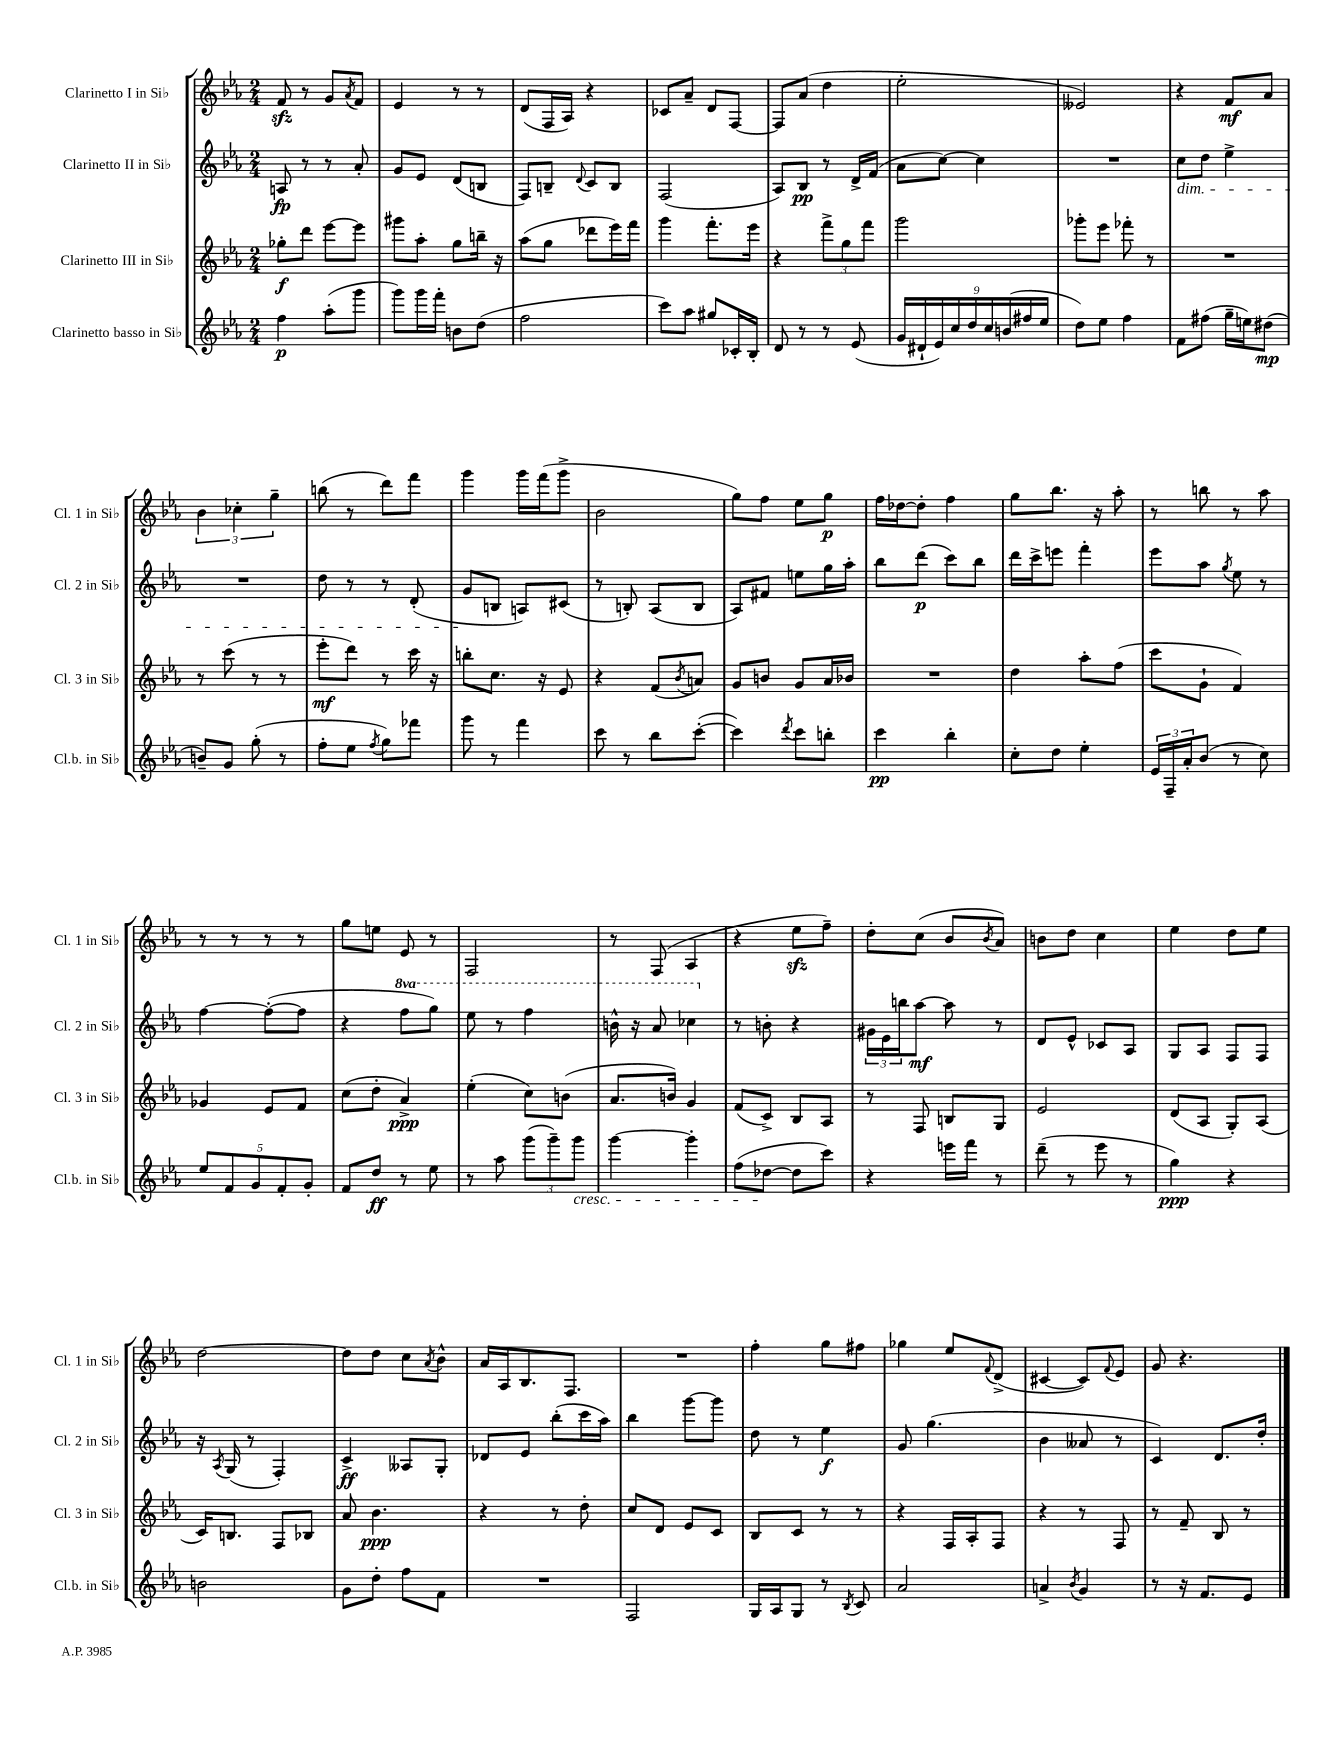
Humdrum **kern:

**kern	**dynam	**kern	**dynam	**kern	**dynam	**kern	**dynam
*part4	*part4	*part3	*part3	*part2	*part2	*part1	*part1
*staff4	*staff4	*staff3	*staff3	*staff2	*staff2	*staff1	*staff1
*I"Clarinetto basso in Si♭	*	*I"Clarinetto III in Si♭	*	*I"Clarinetto II in Si♭	*	*I"Clarinetto I in Si♭	*
*I'Cl.b. in Si♭	*	*I'Cl. 3 in Si♭	*	*I'Cl. 2 in Si♭	*	*I'Cl. 1 in Si♭	*
*clefG2	*	*clefG2	*	*clefG2	*	*clefG2	*
*k[b-e-a-]	*	*k[b-e-a-]	*	*k[b-e-a-]	*	*k[b-e-a-]	*
*M2/4	*	*M2/4	*	*M2/4	*	*M2/4	*
=1	=1	=1	=1	=1	=1	=1	=1
4ff\	p	8gg-X'\L	f	8An/	fp	8fzz/	.
.	.	8ddd\J	.	8r	.	8r	.
(8aa-'\L	.	[8eee-\L	.	8r	.	8g/L	.
.	.	.	.	.	.	8qa-/	.
8ggg\J	.	8eee-\J]	.	8a-'/	.	8f/J	.
=2	=2	=2	=2	=2	=2	=2	=2
8ggg\L)	.	8ggg#X\L	.	8g/L	.	4e-/	.
16ggg\L	.	8aa-'\J	.	8e-/J	.	.	.
16fff'\JJ	.	.	.	.	.	.	.
8bn\L	.	8gg\L	.	(8d/L	.	8r	.
(8dd\J	.	16bbn~\Jk	.	8Bn/J	.	8r	.
.	.	16r	.	.	.	.	.
=3	=3	=3	=3	=3	=3	=3	=3
2ff\	.	(8aa-\L	.	8F/L)	.	(8d/L	.
.	.	8gg\J	.	8Bn~/J	.	16F/L	.
.	.	.	.	.	.	16A-/JJ)	.
.	.	.	.	8qqd/	.	.	.
.	.	8ddd-X\L	.	8c/L	.	4r	.
.	.	16eee-\L)	.	8B/J	.	.	.
.	.	16fff\JJ	.	.	.	.	.
=4	=4	=4	=4	=4	=4	=4	=4
8ccc\L)	.	4ggg\	.	(2F/	.	8c-X/L	.
8aa-\J	.	.	.	.	.	8a-~/J	.
8gg#X/L	.	8.fff'\L	.	.	.	8d/L	.
16c-X'/L	.	.	.	.	.	[8F/J	.
16B-'/JJ	.	16eee-\Jk	.	.	.	.	.
=5	=5	=5	=5	=5	=5	=5	=5
8d/	.	4r	.	8A-/L)	.	8F/L]	.
8r	.	.	.	8B-/J	pp	(8a-/J	.
8r	.	12fff^\L	.	8r	.	4dd\	.
.	.	12gg\	.	.	.	.	.
(8e-/	.	.	.	16d^/LL	.	.	.
.	.	12fff\J	.	.	.	.	.
.	.	.	.	(16f/JJ	.	.	.
=6	=6	=6	=6	=6	=6	=6	=6
18g/LL	.	2ggg\	.	8a-\L	.	2ee-'\	.
18d#X`/	.	.	.	.	.	.	.
18e-/)	.	.	.	.	.	.	.
.	.	.	.	[8cc\J)	.	.	.
18cc/	.	.	.	.	.	.	.
18dd/	.	.	.	.	.	.	.
.	.	.	.	4cc\]	.	.	.
18cc/	.	.	.	.	.	.	.
(18bn/	.	.	.	.	.	.	.
18ff#X/	.	.	.	.	.	.	.
18ee-/JJ	.	.	.	.	.	.	.
=7	=7	=7	=7	=7	=7	=7	=7
8dd\L)	.	8ggg-X'\L	.	2r	.	2e--X/)	.
8ee-\J	.	8eee-\J	.	.	.	.	.
4ff\	.	8fff-X'\	.	.	.	.	.
.	.	8r	.	.	.	.	.
=8	=8	=8	=8	=8	=8	=8	=8
!	!	!	!	!LO:TX:b:i:t=dim.	!	!	!
8f\L	.	2r	.	8cc\L	.	4r	.
(8ff#X\J	.	.	.	8dd\J	.	.	.
16gg~\LL	.	.	.	4ee-^\	.	8f/L	mf
16een\J)	.	.	.	.	.	.	.
(8dd#X\J	mp	.	.	.	.	8a-/J	.
!!LO:LB:g=z
=9	=9	=9	=9	=9	=9	=9	=9
8bn~/L)	.	8r	.	2r	.	6b-\	.
8g/J	.	(8ccc\	.	.	.	.	.
.	.	.	.	.	.	6cc-X'\	.
(8gg'\	.	8r	.	.	.	.	.
.	.	.	.	.	.	6gg~\	.
8r	.	8r	.	.	.	.	.
=10	=10	=10	=10	=10	=10	=10	=10
8ff'\L	.	8eee-'\L	mf	8dd\	.	(8bbn\	.
8ee-\J	.	8ddd\J)	.	8r	.	8r	.
8qff/	.	.	.	.	.	.	.
8gg\L)	.	8r	.	8r	.	8ddd\L)	.
8fff-X\J	.	16ccc\	.	(8d'/	.	8fff\J	.
.	.	16r	.	.	.	.	.
=11	=11	=11	=11	=11	=11	=11	=11
8ggg\	.	8bbn'\L	.	8g/L	.	4ggg\	.
8r	.	8.cc\J	.	8Bn/J	.	.	.
4fff\	.	.	.	8An/L)	.	16ggg\LL	.
.	.	16r	.	.	.	(16fff\J	.
.	.	8e-/	.	(8c#X/J	.	8ggg^\J	.
=12	=12	=12	=12	=12	=12	=12	=12
8ccc\	.	4r	.	8r	.	2b-\	.
8r	.	.	.	8Bn'/)	.	.	.
8bb-\L	.	(8f/L	.	(8A-/L	.	.	.
.	.	8qb-/	.	.	.	.	.
([8ccc'\J	.	8an/J)	.	8B/J	.	.	.
=13	=13	=13	=13	=13	=13	=13	=13
4ccc\])	.	8g/L	.	8A-/L)	.	8gg\L)	.
.	.	8bn/J	.	8f#X/J	.	8ff\J	.
8qddd/	.	.	.	.	.	.	.
8ccc\L	.	8g/L	.	8een\L	.	8ee-\L	.
8bbn'\J	.	16a-/L	.	16gg\L	.	8gg\J	p
.	.	16b-X/JJ	.	16aa-'\JJ	.	.	.
=14	=14	=14	=14	=14	=14	=14	=14
4ccc\	pp	2r	.	8bb-\L	.	16ff\LL	.
.	.	.	.	.	.	[16dd-X\J	.
.	.	.	.	(8ddd\J	p	8dd-'\J]	.
4bb-'\	.	.	.	8ccc\L)	.	4ff\	.
.	.	.	.	8bb-\J	.	.	.
=15	=15	=15	=15	=15	=15	=15	=15
8cc'\L	.	4dd\	.	16ddd\LL	.	8gg\L	.
.	.	.	.	16ccc^\J	.	.	.
8dd\J	.	.	.	8eeen\J	.	8.bb-\J	.
4ee-'\	.	8aa-'\L	.	4fff'\	.	.	.
.	.	.	.	.	.	16r	.
.	.	(8ff\J	.	.	.	8aa-'\	.
=16	=16	=16	=16	=16	=16	=16	=16
24e-/LL	.	8ccc\L	.	8eee-\L	.	8r	.
24F~/	.	.	.	.	.	.	.
24a-'/J	.	.	.	.	.	.	.
(8b-/J	.	8g`\J	.	8aa-\J	.	8bbn\	.
.	.	.	.	8qgg/	.	.	.
8r	.	4f/)	.	8ee-\	.	8r	.
8cc\)	.	.	.	8r	.	8aa-\	.
!!LO:LB:g=z
=17	=17	=17	=17	=17	=17	=17	=17
10ee-/L	.	4g-X/	.	[4ff\	.	8r	.
10f/	.	.	.	.	.	.	.
.	.	.	.	.	.	8r	.
10g/	.	.	.	.	.	.	.
.	.	8e-/L	.	(8ff'\L_	.	8r	.
10f'/	.	.	.	.	.	.	.
.	.	8f/J	.	8ff\J]	.	8r	.
10g'/J	.	.	.	.	.	.	.
=18	=18	=18	=18	=18	=18	=18	=18
8f/L	.	(8cc\L	.	4r	.	8gg\L	.
8dd/J	ff	8dd'\J	.	.	.	8een\J	.
*	*	*	*	*8va	*	*	*
8r	.	4a-^/)	ppp	8fff\L	.	8e-/	.
8ee-\	.	.	.	8ggg\J)	.	8r	.
=19	=19	=19	=19	=19	=19	=19	=19
8r	.	(4ee-'\	.	8eee-\	.	2F/	.
8aa-\	.	.	.	8r	.	.	.
(12ggg\L	.	8cc\L)	.	4fff\	.	.	.
12ggg~\)	.	.	.	.	.	.	.
.	.	(8bn\J	.	.	.	.	.
!LO:TX:b:i:t=cresc.	!	!	!	!	!	!	!
12ggg\J	.	.	.	.	.	.	.
=20	=20	=20	=20	=20	=20	=20	=20
[4ggg\	.	8.a-/L	.	16bbn^^\	.	8r	.
.	.	.	.	16r	.	.	.
.	.	.	.	8aa-/	.	(8F/	.
.	.	16bn/Jk)	.	.	.	.	.
4ggg'\]	.	4g/	.	4ccc-X\	.	4A-/	.
=21	=21	=21	=21	=21	=21	=21	=21
*	*	*	*	*X8va	*	*	*
(8ff\L	.	(8f/L	.	8r	.	4r	.
[8dd-X\J	.	8c^/J)	.	8bn'\	.	.	.
8dd-\L]	.	8B-/L	.	4r	.	8ee-zz\L	.
8ccc\J)	.	8A-/J	.	.	.	8ff~\J)	.
=22	=22	=22	=22	=22	=22	=22	=22
4r	.	8r	.	24g#X\LL	.	8dd'\L	.
.	.	.	.	24e-\	.	.	.
.	.	.	.	24bbn\J	.	.	.
.	.	8F/	.	[8aa-\J	mf	(8cc\J	.
16eeen\LL	.	8Bn/L	.	8aa-\]	.	8b-/L	.
16fff\JJ	.	.	.	.	.	.	.
.	.	.	.	.	.	8qb-/	.
8r	.	8G/J	.	8r	.	8a-/J)	.
=23	=23	=23	=23	=23	=23	=23	=23
(8ddd~\	.	2e-/	.	8d/L	.	8bn\L	.
8r	.	.	.	8e-^^/J	.	8dd\J	.
8eee-\	.	.	.	8c-X/L	.	4cc\	.
8r	.	.	.	8A-/J	.	.	.
=24	=24	=24	=24	=24	=24	=24	=24
4gg\)	ppp	(8d/L	.	8G/L	.	4ee-\	.
.	.	8A-/J	.	8A-/J	.	.	.
4r	.	8G'/L)	.	8F/L	.	8dd\L	.
.	.	(8A-/J	.	8F/J	.	8ee-\J	.
!!LO:LB:g=z
=25	=25	=25	=25	=25	=25	=25	=25
2bn\	.	16c/KL)	.	16r	.	[2dd\	.
.	.	.	.	8qA-/	.	.	.
.	.	8.Bn/J	.	(16G/	.	.	.
.	.	.	.	8r	.	.	.
.	.	8F/L	.	4F'/)	.	.	.
.	.	8B-X/J	.	.	.	.	.
=26	=26	=26	=26	=26	=26	=26	=26
8g\L	.	8a-/	.	4c^/	ff	8dd\L]	.
8dd'\J	.	4.b-\	ppp	.	.	8dd\J	.
8ff\L	.	.	.	8A--X/L	.	8cc\L	.
.	.	.	.	.	.	8qa-/	.
8f\J	.	.	.	8G'/J	.	8b-^^\J	.
=27	=27	=27	=27	=27	=27	=27	=27
2r	.	4r	.	8d-X/L	.	16a-/LL	.
.	.	.	.	.	.	16A-/J	.
.	.	.	.	8e-/J	.	8.B-/	.
.	.	8r	.	(8bb-'\L	.	.	.
.	.	.	.	.	.	8.F/J	.
.	.	8dd'\	.	16ccc\L	.	.	.
.	.	.	.	16aa-\JJ)	.	.	.
=28	=28	=28	=28	=28	=28	=28	=28
2F/	.	8cc/L	.	4bb-\	.	2r	.
.	.	8d/J	.	.	.	.	.
.	.	8e-/L	.	[8ggg\L	.	.	.
.	.	8c/J	.	8ggg\J]	.	.	.
=29	=29	=29	=29	=29	=29	=29	=29
16G/LL	.	8B-/L	.	8dd\	.	4ff'\	.
16A-/J	.	.	.	.	.	.	.
8G/J	.	8c/J	.	8r	.	.	.
8r	.	8r	.	4ee-\	f	8gg\L	.
8qB-/	.	.	.	.	.	.	.
8c/	.	8r	.	.	.	8ff#X\J	.
=30	=30	=30	=30	=30	=30	=30	=30
2a-/	.	4r	.	8g/	.	4gg-X\	.
.	.	.	.	(4.gg\	.	.	.
.	.	16F/LL	.	.	.	8ee-/L	.
.	.	16A-'/J	.	.	.	.	.
.	.	.	.	.	.	8qqf/	.
.	.	8F/J	.	.	.	(8d^/J	.
=31	=31	=31	=31	=31	=31	=31	=31
4an^/	.	4r	.	4b-\	.	[4c#X/	.
8qb-/	.	.	.	.	.	.	.
4g/	.	8r	.	8a--X/	.	8c#/L])	.
.	.	.	.	.	.	8qqf/	.
.	.	8F/	.	8r	.	8e-/J	.
=32	=32	=32	=32	=32	=32	=32	=32
8r	.	8r	.	4c/)	.	8g/	.
16r	.	8f~/	.	.	.	4.r	.
8.f/L	.	.	.	.	.	.	.
.	.	8B-/	.	8.d/L	.	.	.
8e-/J	.	8r	.	.	.	.	.
.	.	.	.	16dd'/Jk	.	.	.
==	==	==	==	==	==	==	==
*-	*-	*-	*-	*-	*-	*-	*-
